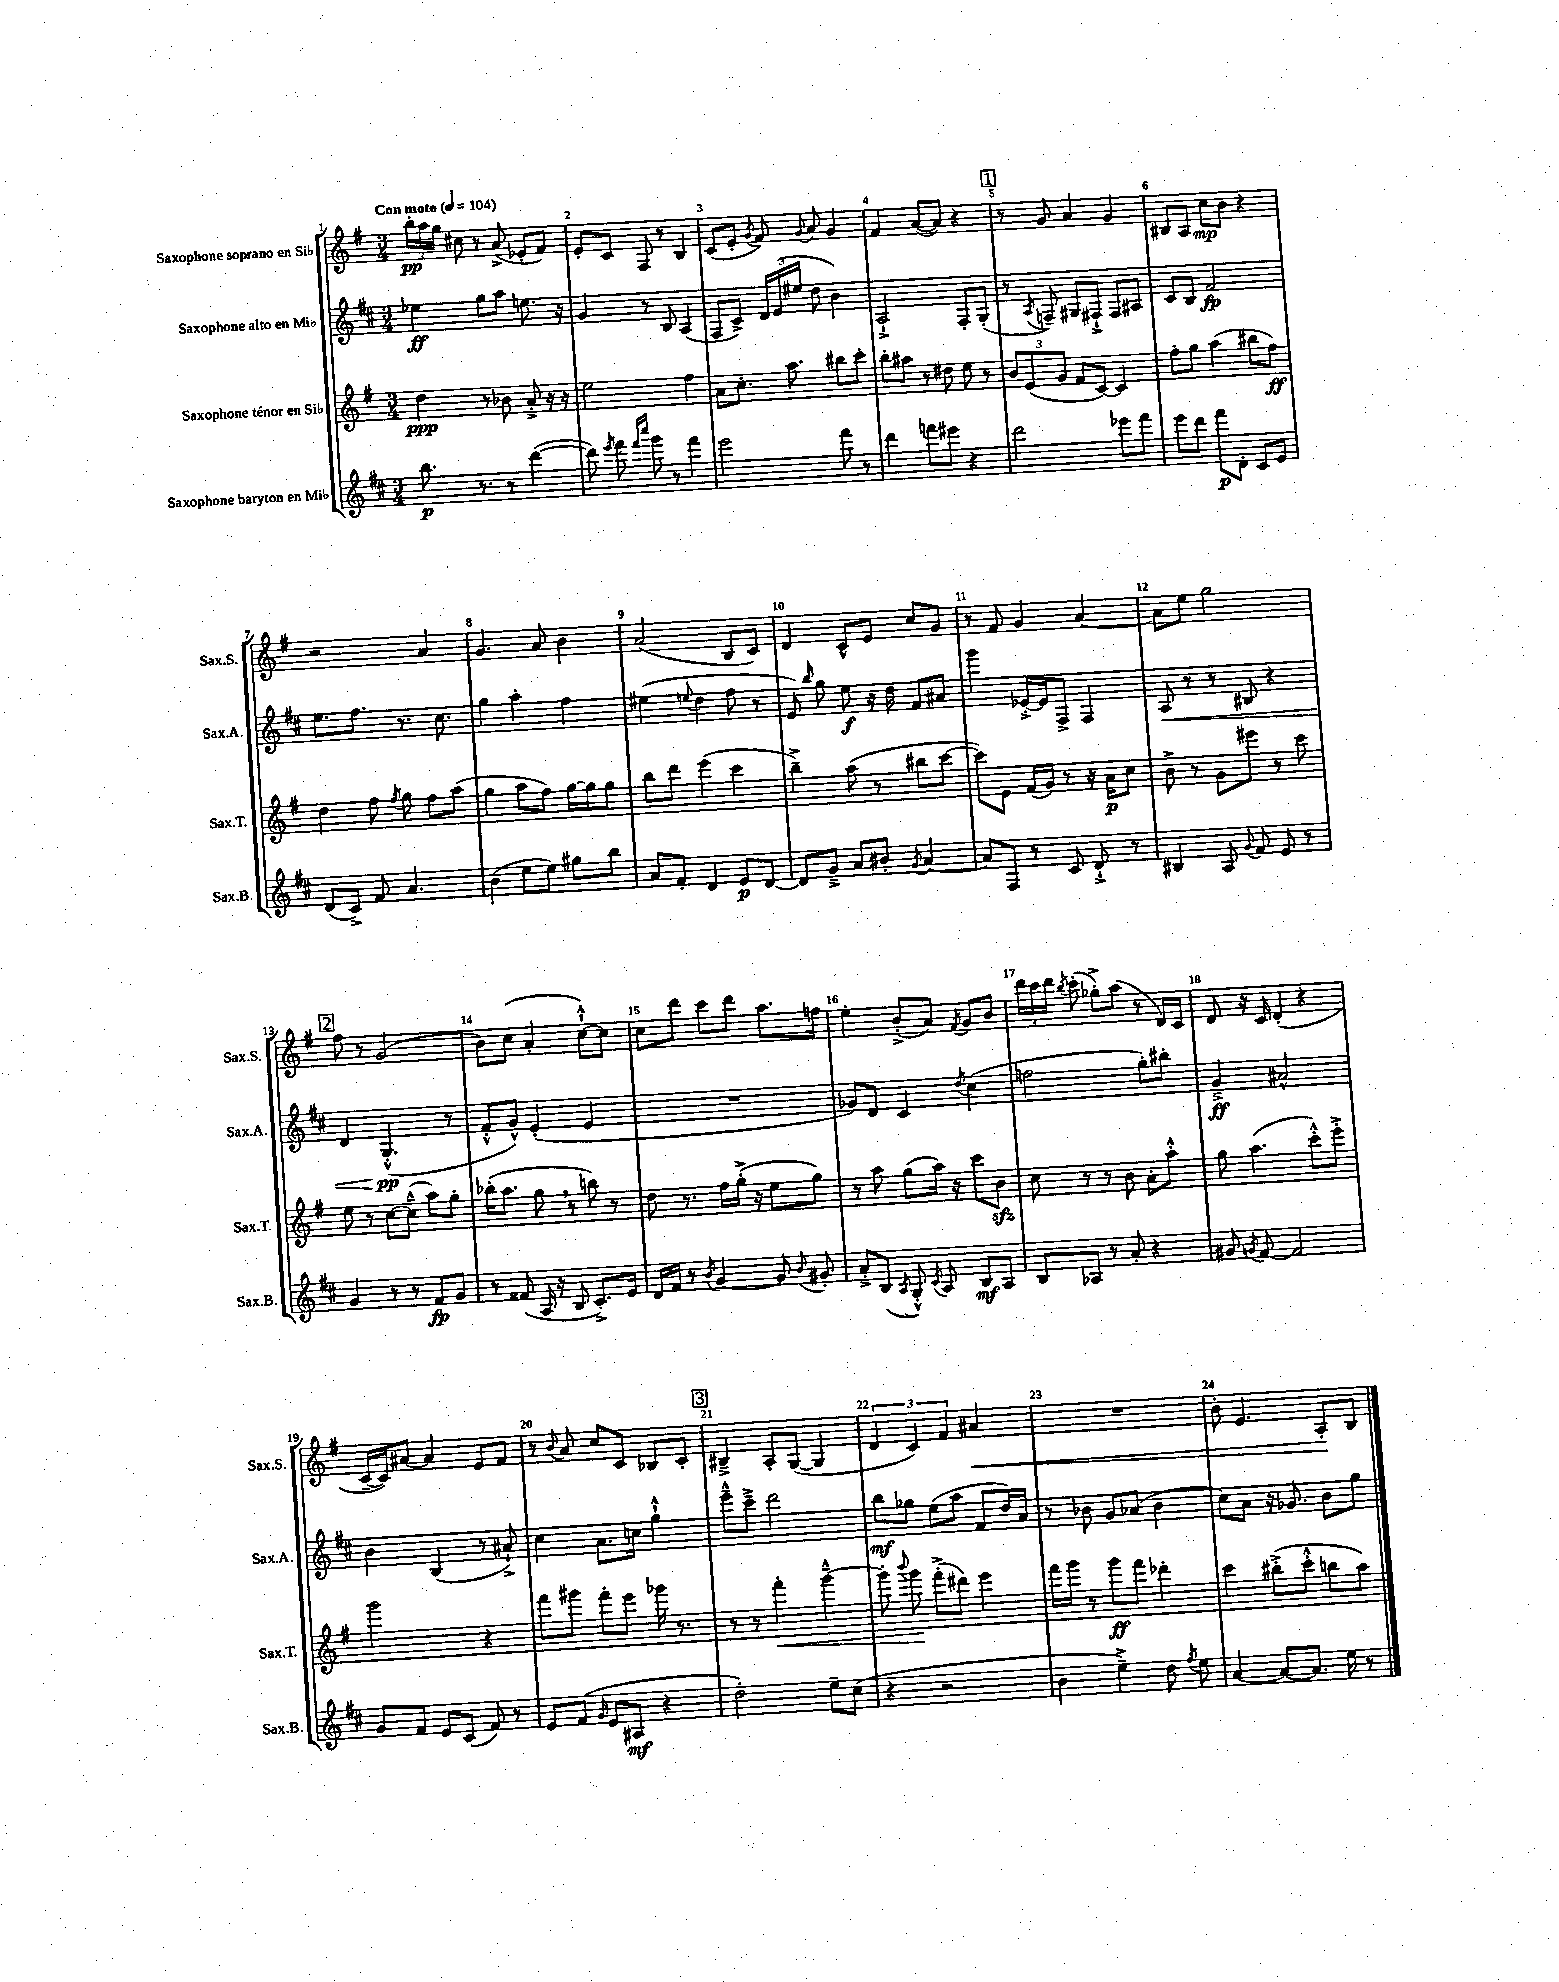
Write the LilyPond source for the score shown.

<<
\new StaffGroup <<
\new Staff = "s0" \with { instrumentName = "Saxophone soprano en Sib" shortInstrumentName = "Sax.S." } {
    \clef treble \key g \major \numericTimeSignature \time 3/4 \tempo "Con moto" 4 = 104
    \autoBeamOff \tuplet 3/2 { b''16[-.\pp a''16 g''16] } cis''8 r8 a'8->( ees'8[-. fis'8]) |
    e'8[-. c'8] fis8 r8 b4 |
    c'8[( e'8]-. \acciaccatura { g'8 } fis'8) \appoggiatura { g'8 } a'8 g'4 |
    fis'4 a'8[~( a'8]) r4 |
    \mark \markup { \box "1" } r8 g'8 a'4 g'4 |
    bis8[ a8] c''8[\mp b'8] r4 |
    r2 a'4 |
    g'4. a'8 b'4 |
    a'2( b8[ c'8]) |
    d'4 c'8[-^ e'8] c''8[ g'8] |
    r8 fis'8 g'4 a'4~ |
    a'8[ e''8] g''2 |
    \mark \markup { \box "2" } fis''8 r8 g'2( |
    b'8[) c''8]( a'4-. c''8[~-!-^) c''8] |
    c''8[ d'''8] c'''8[ d'''8] a''8.[ f''16] |
    e''4-. b'8[-.->( a'8]) \acciaccatura { fis'8 } g'8[ b'8] |
    \tuplet 3/2 { d'''16[ c'''16 d'''16] } \acciaccatura { b''8 } c'''8-.( ges''8[-.->) a''8]( r8 d'16[) c'16] |
    d'8 r16 c'16 d'4-.( r4 |
    c'16[~-- c'16) ais'8]~ ais'4 e'8[ fis'8] |
    r8 \appoggiatura { b'8 } a'8 c''8[ c'8] bes8[ c'8]-. |
    \mark \markup { \box "3" } bis4---> a8[-. g8]~( g4 |
    \tuplet 3/2 { d'4 c'4) fis'4 } ais'4\< |
    R2. |
    b'8-. e'4. a8[-.\! b8] \bar "|." |
}
\new Staff = "s1" \with { instrumentName = "Saxophone alto en Mib" shortInstrumentName = "Sax.A." } {
    \clef treble \key d \major \numericTimeSignature \time 3/4
    \autoBeamOff ees''4\ff g''8[ a''8] e''8. r16 |
    g'4 r8 b8 a4( |
    fis8[ cis'8]->) \tuplet 3/2 { d'16[ e'16( eis''16] } d''8 b'4) |
    a2-!-> fis8[-. g8]-.( |
    \mark \markup { \box "1" } r8 \acciaccatura { a8 } f8--) gis8[ fis8]-!-> fis8[ ais8] |
    cis'8[ b8] fis'2\fp |
    e''8.[ fis''8.] r8. cis''8. |
    g''4 a''4-. fis''4 |
    eis''4( \appoggiatura { e''8 } d''4 fis''8 r8 |
    e'8) \grace { b''16 } g''8 e''8\f r16 d''16 fis'8[ ais'8] |
    g'''4 ees'16[~-.-> ees'16 fis8]-> fis4 |
    a8\< r8 r8 bis8 r4 |
    \mark \markup { \box "2" } d'4 g4.-.-^\pp\!( r8 |
    fis'8[-.-^ g'8]-^) e'4-.( e'4 |
    R2. |
    ges'8[) d'8] cis'4 \acciaccatura { d''8 } cis''4( |
    f''2 g''8[-.) bis''8]-. |
    g'4--->\ff ais'2-^ |
    b'4 b4( r8 ais'8-!->) |
    cis''4 a'8.[ c''16] g''4-!-^ |
    \mark \markup { \box "3" } e'''8[---^ cis'''8]---> d'''2 |
    b''8[\mf ges''8] e''8[( a''8] fis'8[ d''16) a'16] |
    r8 bes'8 g'8[ aes'8]( bes'4 |
    cis''8[) a'8] r16 ges'8. b'8[ g''8] \bar "|." |
}
\new Staff = "s2" \with { instrumentName = "Saxophone ténor en Sib" shortInstrumentName = "Sax.T." } {
    \clef treble \key g \major \numericTimeSignature \time 3/4
    \autoBeamOff d''4\ppp r8 bes'8 a'8-.-> r16 r16 |
    e''2 fis''4 |
    a'8[ c''8.]-. a''8. bis''8[ c'''8]-. |
    b''8[-. ais''8] r8 dis''8 e''8 r8 |
    \mark \markup { \box "1" } \tuplet 3/2 { b'8[ e'8( g'8] } fis'8[ c'8]~) c'4 |
    fis''8[-. g''8] a''4( bis''8[ fis''8]\ff) |
    d''4 fis''8 \acciaccatura { fis''8 } g''8 fis''8[ a''8]( |
    g''4 a''8[ fis''8]) g''16[~ g''16 g''8] |
    b''8[ d'''8] e'''4( c'''4 |
    b''4--->) a''8( r8 bis''8[ c'''8]~ |
    c'''8[) e'8] fis'16[( g'16]) r8 r16 a'16[\p c''8] |
    b'8-> r8 g'8[ eis'''8] r8 c'''8 |
    \mark \markup { \box "2" } e''8 r8 c''8[~ c''8]---^( a''8[) g''8]-. |
    bes''16[-.( a''8.] g''8 \breathe r8 b''8) r8 |
    d''8 r8. fis''16[ g''16]-.->( r16 e''8[ g''8]) |
    r8 a''8 g''8[( a''16]) r16 c'''8[ b'8]\sfz |
    c''8 r8 r8 b'8 a'8[-. a''8]-.-^ |
    g''8 a''4.( c'''8[-.-^) e'''8]-.-> |
    g'''2 r4 |
    fis'''8[ gis'''8] fis'''8[-. e'''8] ges'''16 r8. |
    \mark \markup { \box "3" } r8 r8 fis'''4-.\< g'''4~---^ |
    g'''8-. \appoggiatura { b'''8 } g'''8\! fis'''8[-.->( dis'''8]) e'''4 |
    fis'''16[ g'''16] r8 g'''8[\ff fis'''8] des'''4-. |
    c'''4 bis''8[-.->( c'''8]-.-^ b''8[ a''8]) \bar "|." |
}
\new Staff = "s3" \with { instrumentName = "Saxophone baryton en Mib" shortInstrumentName = "Sax.B." } {
    \clef treble \key d \major \numericTimeSignature \time 3/4
    \autoBeamOff b''8.\p r8. r8 d'''4~( |
    d'''8) \acciaccatura { e'''8 } fis'''8 \grace { fis'''16[ cis''''16] } g'''8 r8 fis'''4 |
    e'''2 fis'''8 r8 |
    d'''4 f'''8[ eis'''8] r4 |
    \mark \markup { \box "1" } d'''2 ees'''8[ fis'''8] |
    e'''8[ d'''8] fis'''8[\p d'8]-. cis'8[ e'8] |
    d'8[( cis'8]->) fis'8 a'4. |
    b'4( e''8[ e''8]) gis''8[ b''8] |
    a'8[ fis'8]-. d'4 e'8[\p d'8]~ |
    d'8[ g'8]---> a'8[ bis'8]-. \acciaccatura { g'8 } a'4~ |
    a'8[ fis8] r8 cis'8 d'8-!-> r8 |
    bis4 a8 \appoggiatura { g'8 } fis'8 e'8 r8 |
    \mark \markup { \box "2" } g'4 r8 r8 fis'8[\fp g'8] |
    r8 fisis'8( a16 r16 b8 cis'8.[-.->) e'16] |
    d'16[ fis'16] r8 \acciaccatura { b'8 } g'4~ g'8 \appoggiatura { b'8 } gis'8-. |
    a'8[-.-> b8]( \acciaccatura { a8 } g8-.-^) \acciaccatura { cis'8 } a8 b8[\mf a8] |
    b8[ aes8] r8 a'8-. r4 |
    gis'8 \acciaccatura { g'8 } fis'8~ fis'2 |
    g'8[ fis'8] e'8[ cis'8]( fis'8) r8 |
    e'8[ fis'8]( \grace { g'16 } e'8[ ais8]\mf r4 |
    \mark \markup { \box "3" } d''2-.) e''8[-- cis''8]( |
    r4 r2 |
    b'4 e''4--->) d''8 \acciaccatura { fis''8 } e''8 |
    a'4~ a'8[~ a'8.] e''16 r8 \bar "|." |
}
>>
>>
\layout { \context { \Score \override BarNumber.break-visibility = ##(#f #t #t) barNumberVisibility = #all-bar-numbers-visible } }
